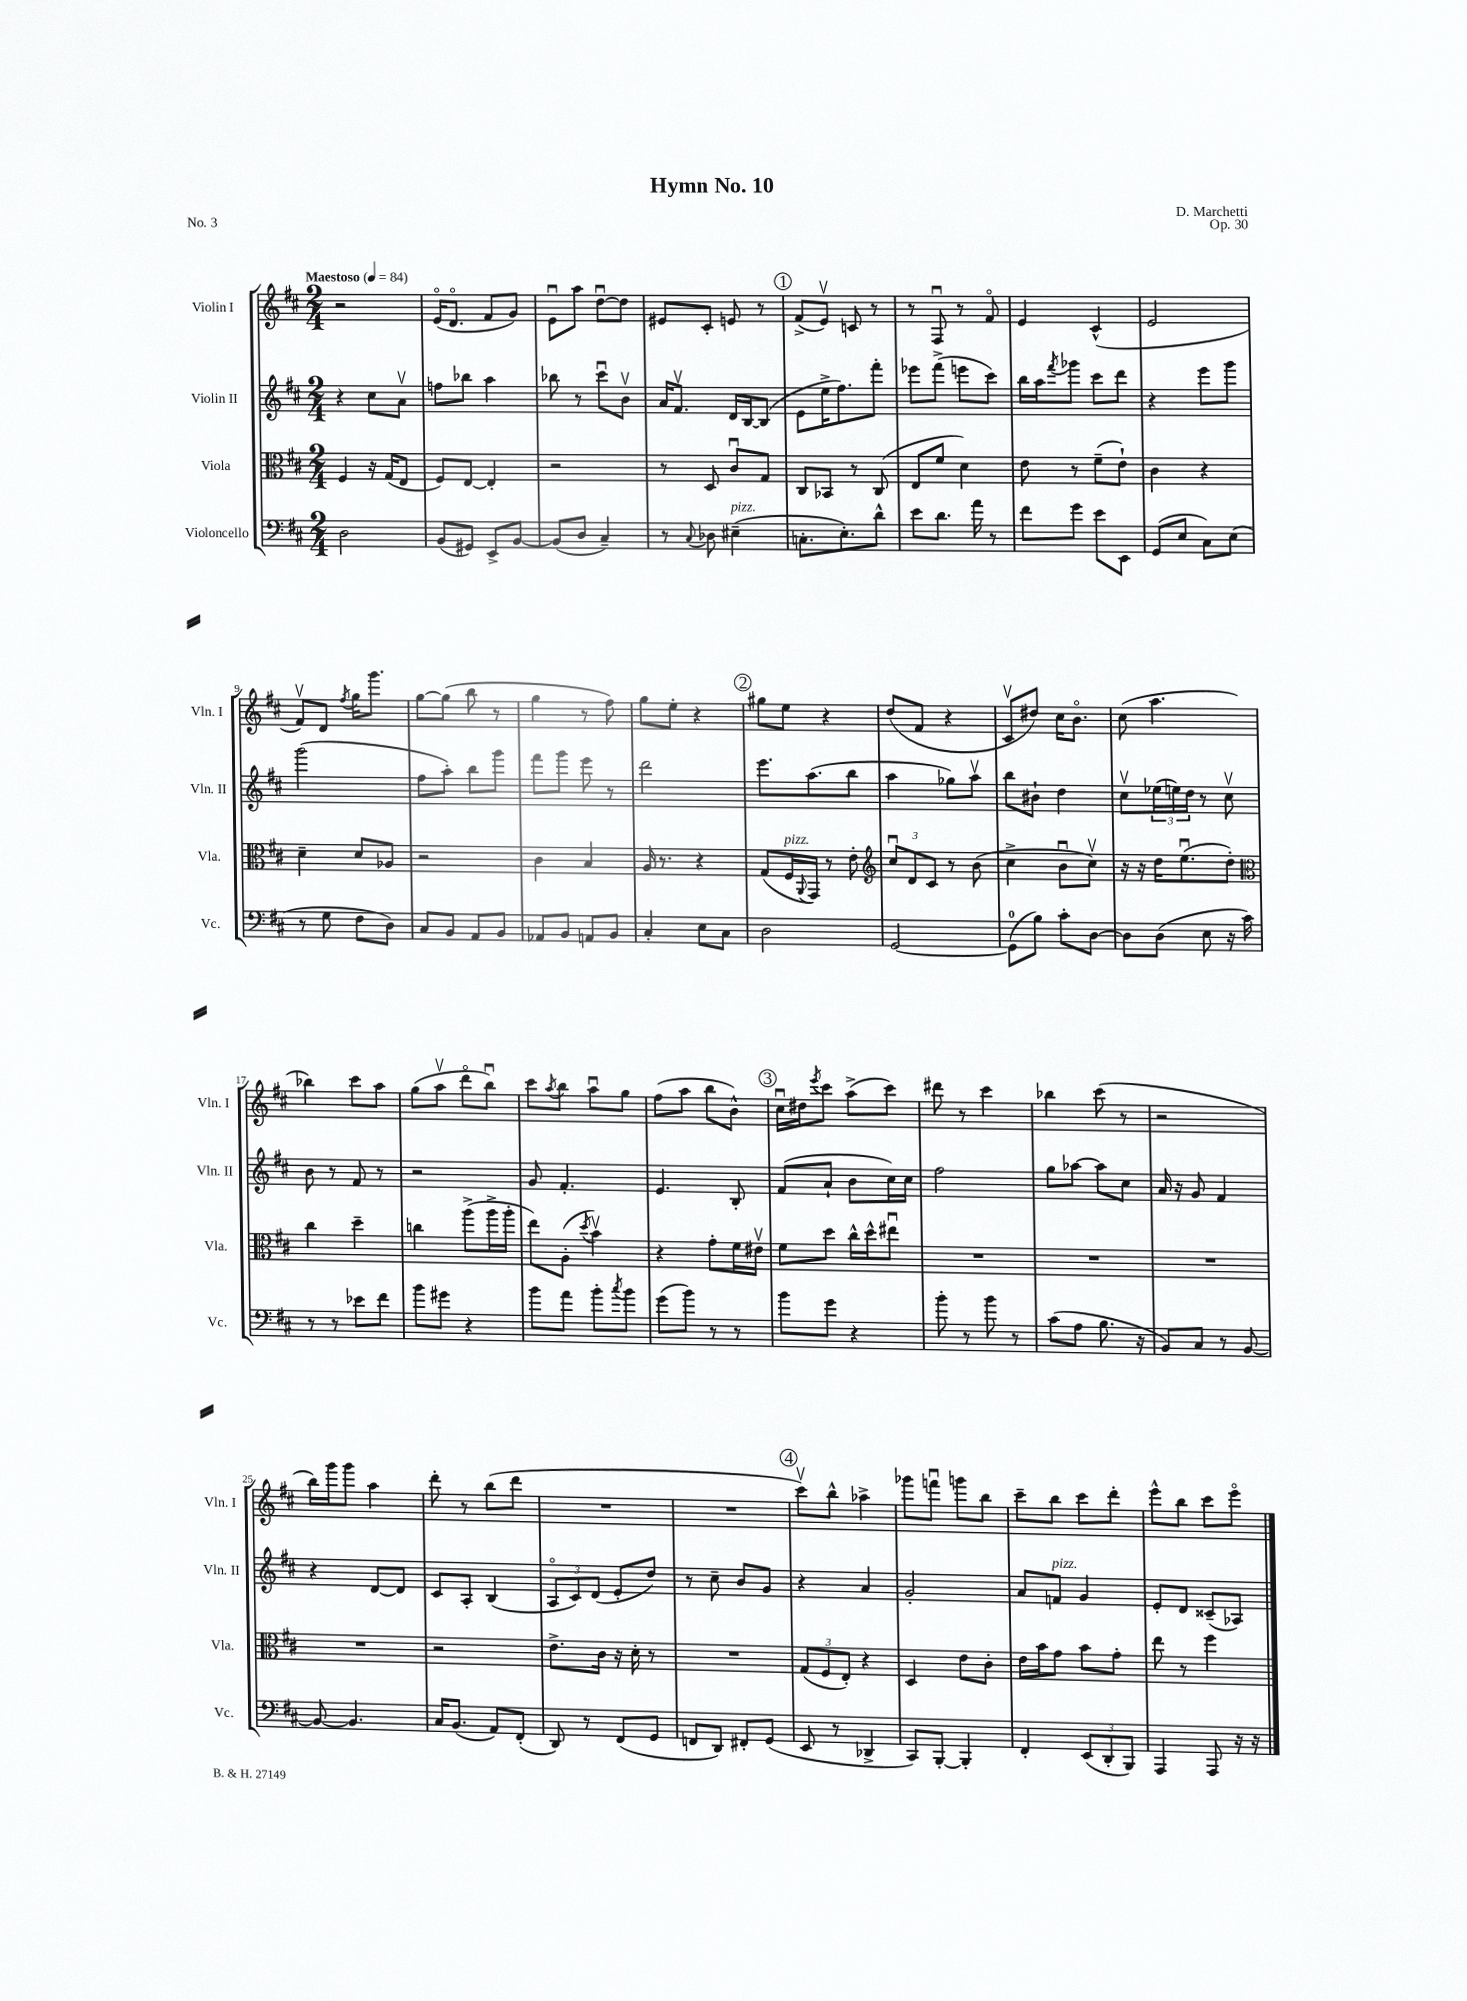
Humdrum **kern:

**kern	**kern	**kern	**kern
*staff4	*staff3	*staff2	*staff1
*clefF4	*clefC3	*clefG2	*clefG2
*k[f#c#]	*k[f#c#]	*k[f#c#]	*k[f#c#]
*M2/4	*M2/4	*M2/4	*M2/4
*MM84	*MM84	*MM84	*MM84
2D	4F#	4r	2r
.	16r	8cc#	.
.	(16G	.	.
.	8E	8av	.
=	=	=	=
(8BB	8F#)	8ff	(16eo
.	.	.	8.do
8GG#)	[8E	8bb-	.
8EE^	4E']	4aa	8f#
[8BB	.	.	8g)
=	=	=	=
(8BB]	2r	8bb-	8eu
8D	.	8r	8aa
4C#~)	.	8ccc#u	[8ddu
.	.	8bv	8dd]
=	=	=	=
8r	8r	16a	8e#
.	.	8.f#v	.
8qqC#	.	.	.
8D-	8D	.	8c#'
(4E#~	8c#u	16d	8e
.	.	[16B	.
.	8G	(8B]	8r
=	=	=	=
8.C'	8C#	8e	(8f#^
.	8BB-	16ee^	8ev)
8.E')	.	8.ff#)	.
.	8r	.	8c
8d^^	(8C#	8fff#'	8r
=	=	=	=
8e	8E	8eee-	8r
8.d	8f#	(8fff#^	8F#u
.	4d)	8eee	8r
16a	.	.	.
8r	.	8ccc#)	8f#o
=	=	=	=
8f#	8e	16bb	4e
.	.	16aa	.
.	.	8qfff#	.
8g	8r	8ggg-	.
8e	(8f#~	8ccc#	(4c#^^
8EE	8e`)	8ddd	.
=	=	=	=
(8GG	4c#	4r	2e
8E	.	.	.
8C#)	4r	8eee	.
(8E	.	8ggg	.
=	=	=	=
8r	4d~	(2ggg	8f#v)
8G	.	.	8d
.	.	.	8qff#
8F#	8d	.	16gg
.	.	.	8.ggg
8D)	8A-	.	.
=	=	=	=
8C#	2r	8ff#	[8gg
8BB	.	8aa')	(8gg]
8AA	.	8bb	8bb
8BB	.	8ggg	8r
=	=	=	=
8AA-	4c#	8fff#	4gg
8BB	.	8ggg	.
8AA	4B	8eee	8r
8BB	.	8r	8ff#)
=	=	=	=
4C#'	16A	2ddd	8gg
.	8.r	.	.
.	.	.	8ee'
8E	4r	.	4r
8C#	.	.	.
=	=	=	=
2D	(8G	8.eee	8gg#
.	16F#	.	8ee
.	8qqAA	.	.
.	16GG)	(8.aa	.
.	8r	.	4r
.	8e'	8bb	.
=	=	=	=
*	*clefG2	*	*
[2GG	12cc#u	4aa	(8dd
.	12d	.	.
.	.	.	8f#
.	12c#	.	.
.	8r	8gg-)	4r
.	(8b	8aav	.
=	=	=	=
(8GG]	4cc#^	8bb	8c#v
8B)	.	8b#`	8dd#)
8c#'	8bu	4dd	16cc#
.	.	.	8.bo
[8D	8cc#v)	.	.
=	=	=	=
8D]	16r	8cc#v	(8cc#
.	16r	.	.
(8D	16dd	(24ee-	4.aa
.	.	24ee)	.
.	(8.eeu	.	.
.	.	24dd	.
8E	.	8r	.
16r	8dd')	8cc#v	.
16c#)	.	.	.
=	=	=	=
*	*clefC3	*	*
8r	4cc#	8b	4bb-)
8r	.	8r	.
8e-	4dd~	8f#	8ccc#
8f#	.	8r	8aa
=	=	=	=
8b	4cc	2r	(8gg
8g#	.	.	8aav
4r	(8aa^	.	8dddo
.	16aa^	.	8bbu)
.	16aa'	.	.
=	=	=	=
8b	8ee)	8g	8ccc#
.	.	.	8qaa
8a	(8A'	4.f#'	8bb
.	8qdd	.	.
8b'	4bv)	.	8aau
8qcc#	.	.	.
8b	.	.	8gg
=	=	=	=
(8g	4r	4.e	(8ff#
8b)	.	.	8aa
8r	8g'	.	8bb
8r	16f#	8B'	8b^^)
.	16e#v	.	.
=	=	=	=
8b	8f#	(8f#	16cc#u
.	.	.	16dd#
.	.	.	8qeee
8g	8dd	8a`	8ccc#
4r	16cc#^^	8b	(8aa^
.	16dd^^	.	.
.	8ee#u	16cc#)	8ccc#)
.	.	16cc#	.
=	=	=	=
8b'	2r	2ff#	8ddd#
8r	.	.	8r
8b	.	.	4ccc#
8r	.	.	.
=	=	=	=
(8c#	2r	8gg	4bb-
8A	.	[8aa-	.
8.B	.	8aa-]	(8ccc#
.	.	8cc#	8r
16r	.	.	.
=	=	=	=
8BB)	2r	16a	2r
.	.	16r	.
8C#	.	8g	.
8r	.	4f#	.
[8BB	.	.	.
=	=	=	=
8BB_	2r	4r	16bb)
.	.	.	16ggg
4.BB]	.	.	8ggg
.	.	[8d	4aa
.	.	8d]	.
=	=	=	=
16C#	2r	8c#	8ddd'
(8.BB	.	.	.
.	.	8A'	8r
8AA)	.	(4B	(8bb
(8FF#'	.	.	8ddd
=	=	=	=
8DD)	8.e^	12Ao	2r
.	.	12c#)	.
8r	.	.	.
.	.	(12d	.
.	16c#	.	.
(8FF#	16r	8e'	.
.	16d'	.	.
8GG	8r	8dd)	.
=	=	=	=
8FF	2r	8r	2r
8DD)	.	8cc#~	.
8FF#'	.	8b	.
(8GG	.	8g	.
=	=	=	=
8EE	(12G	4r	8ccc#v)
.	12F#	.	.
8r	.	.	8bb^^
.	12E')	.	.
4DD-^	4r	4a	4aa-^
=	=	=	=
8CC#)	4D	2g'	8ggg-
[8BBB'	.	.	8fffu
4BBB']	8e	.	8ggg
.	8c#'	.	8bb
=	=	=	=
4FF#'	16e	8a	8ccc#~
.	16b	.	.
.	8g	8f	8bb
(12EE	8b	4g	8ccc#
12DD'	.	.	.
.	8g'	.	8ddd'
12BBB)	.	.	.
=	=	=	=
4AAA	8ee	8e'	8eee^^
.	8r	8d	8bb
8AAA	4ff#	(8c##~	8ccc#
16r	.	8A-)	8eeeo
16r	.	.	.
==	==	==	==
*-	*-	*-	*-
